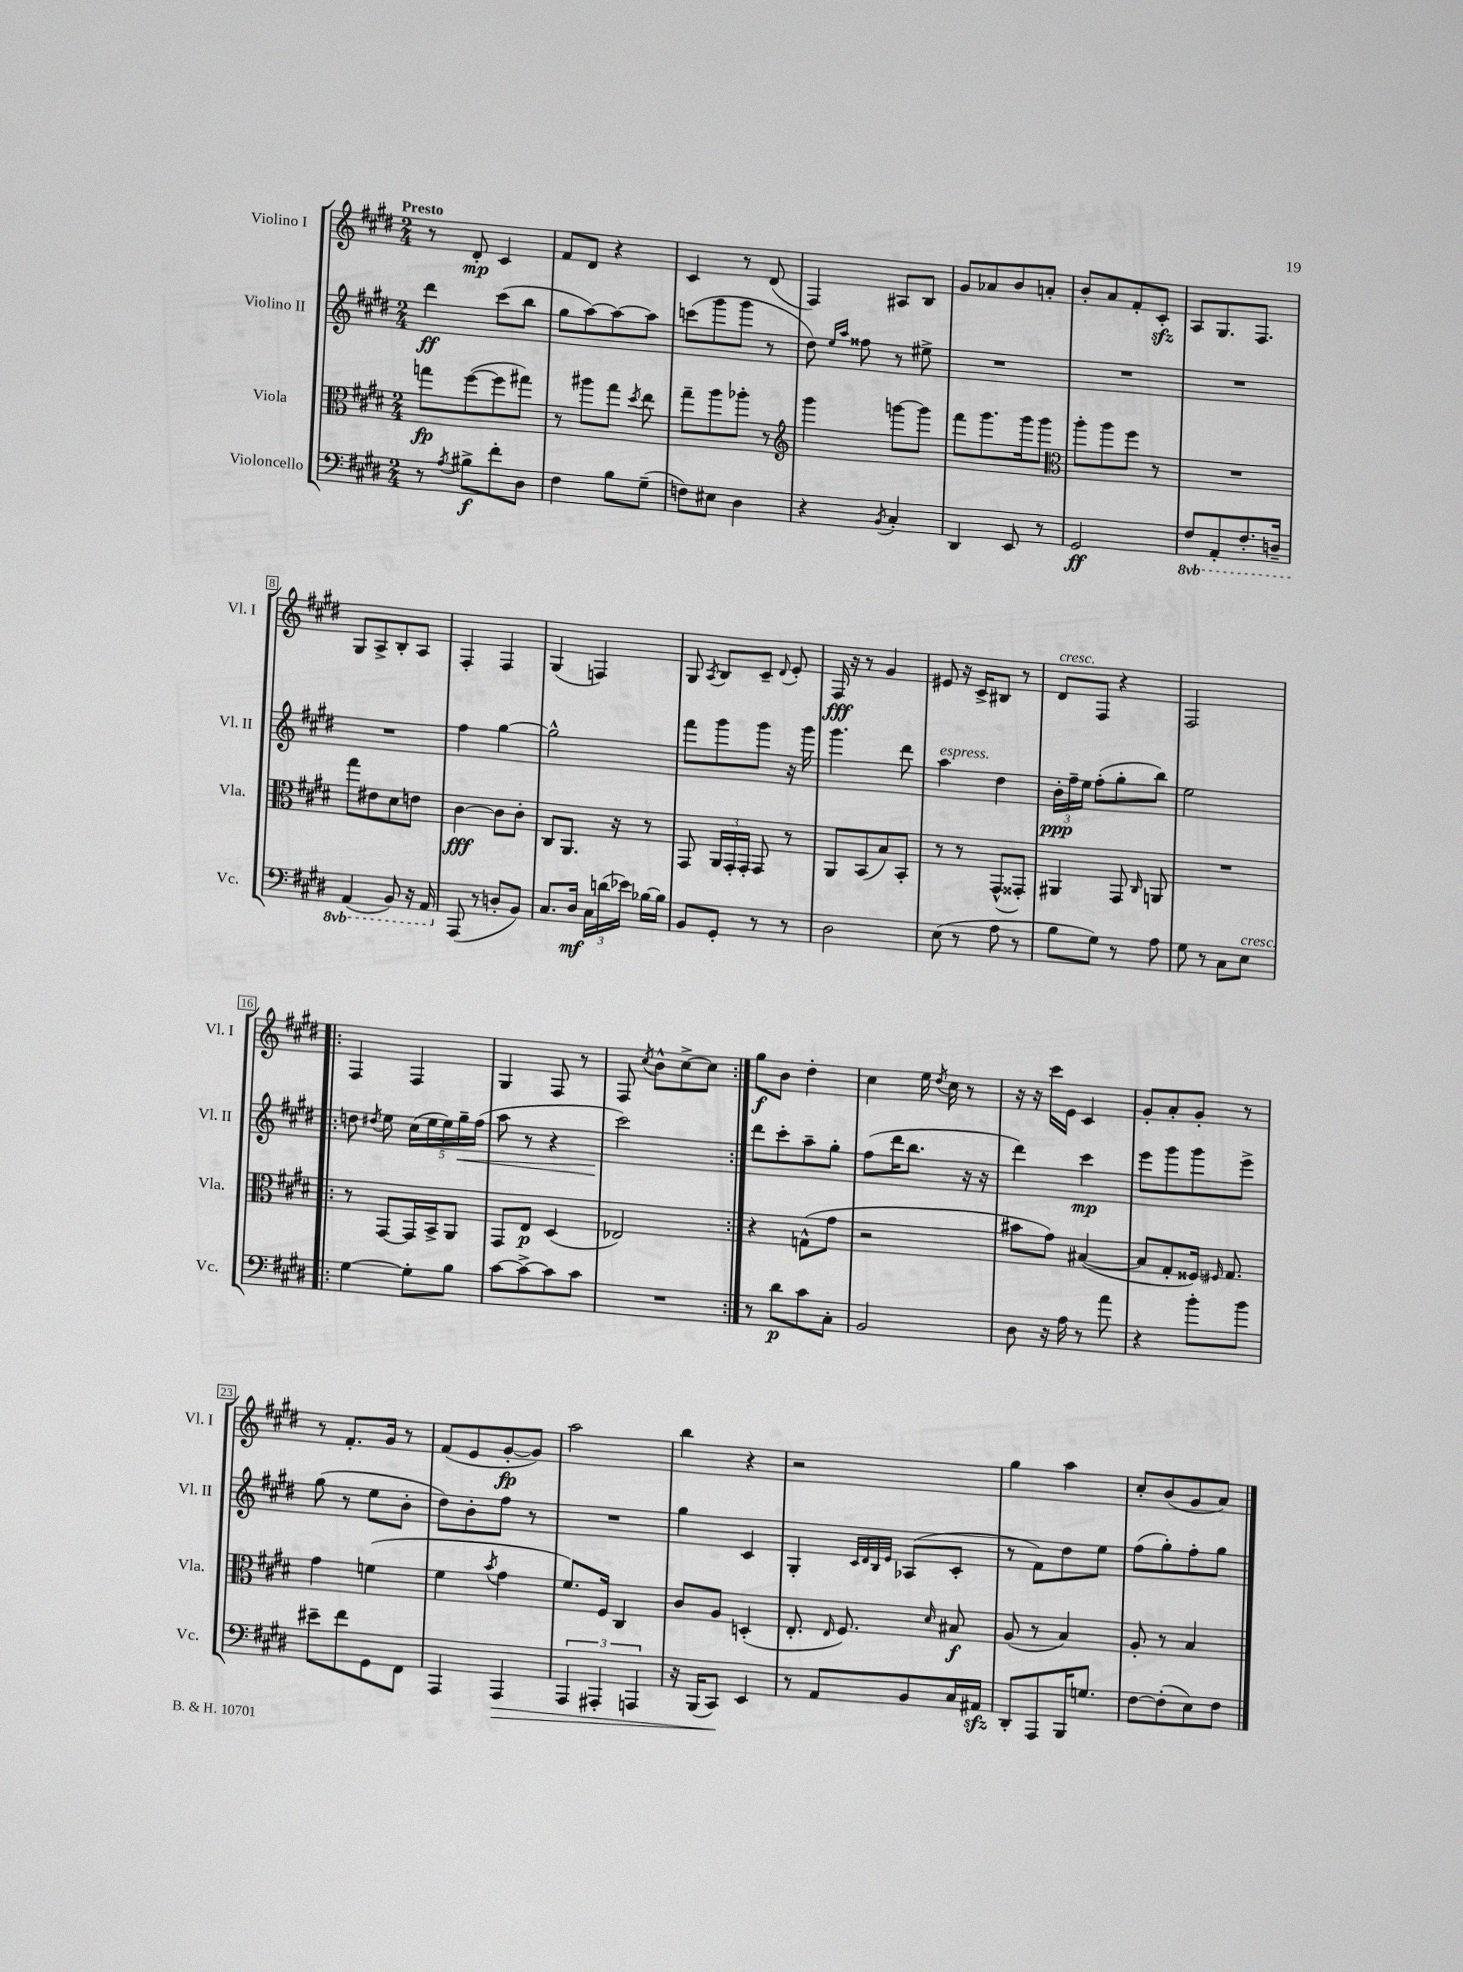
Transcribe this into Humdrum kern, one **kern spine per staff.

**kern	**kern	**kern	**kern
*staff4	*staff3	*staff2	*staff1
*clefF4	*clefC3	*clefG2	*clefG2
*k[f#c#g#d#]	*k[f#c#g#d#]	*k[f#c#g#d#]	*k[f#c#g#d#]
*M2/4	*M2/4	*M2/4	*M2/4
8r	8gg	4ddd#	8r
8qA	.	.	.
8B#^	([8ff#	.	8d#'
8f#'	8ff#]	(8ccc#	4c#
8D#	8gg#)	8bb	.
=	=	=	=
4F#	8r	8gg#	8f#
.	8aa#	[8aa)	8d#
8B	8gg#	8aa_	4r
.	8qdd#	.	.
(8G#~	8ee	8aa]	.
=	=	=	=
8F)	8gg#~	(8ccc	4c#
8E#	8aa	8ggg#	.
4D#	8aa-'	8ggg#	8r
.	8r	8r	(8d#
=	=	=	=
*	*clefG2	*	*
4r	4ggg#	8dd#)	4F#)
.	.	16qqee	.
.	.	16qqaa	.
.	.	8ff##	.
8qBB	.	.	.
4C#'	[8ggg	8r	8A#
.	8ggg]	8ee#^	8B
=	=	=	=
4DD#	8fff#	2r	8g#
.	8.ggg#	.	8a-
8EE	.	.	8b
.	16ggg#	.	.
8r	8ggg#	.	8a'
=	=	=	=
*	*clefC3	*	*
2GG#	8aa'	2r	8b'
.	8aa	.	8a
.	8ff#	.	8f#'
.	8r	.	8c#'
=	=	=	=
8FF#	2r	2r	8A
8AAA'	.	.	8.G#
8.FF#'	.	.	.
.	.	.	8.F#
16DD~	.	.	.
=	=	=	=
(4AAA	8gg#	2r	8G#
.	8e#	.	8A^
8BBB)	8d#	.	8B'
16r	8e	.	8A
16AAA	.	.	.
=	=	=	=
(8AAA	[4c#	4ff#	4F#'
8r	.	.	.
8D'	8c#]	[4gg#	4F#
8BB)	8c#'	.	.
=	=	=	=
8.C#	8C#	2gg#^^]	(4G#
.	8.AA	.	.
16D#	.	.	.
24C#	.	.	4F)
(24d	.	.	.
.	16r	.	.
24e-)	.	.	.
[16B-	8r	.	.
16B-]	.	.	.
=	=	=	=
8BB	8GG#	8fff#	8G#
.	.	.	8qA
8GG#'	24AA	8ggg#	8B
.	24GG#'	.	.
.	24GG#'	.	.
8r	8GG#	8ggg#	8c#~
.	.	.	8qqd#
8r	8r	16r	8e'
.	.	16ggg#	.
=	=	=	=
2D#	8AA	4.ggg#	16F#
.	.	.	16r
.	(8BB	.	8r
.	8B)	.	4g#
.	8BB'	8ddd#	.
=	=	=	=
(8E	8r	4aa	8e#
8r	8r	.	16r
.	.	.	16c#^
8A	(8GG#^^	4dd#	8B#
8r	8GG##')	.	8r
=	=	=	=
8B	4AA#	24b'	8d#
.	.	24ff#~	.
.	.	24ee	.
8G#)	.	(8ff#'	8F#
8r	8GG#	8gg#'	4r
.	16qqC#	.	.
8A	8AA	8bb)	.
=	=	=	=
8G#	2r	2ee	2F#
8r	.	.	.
8C#	.	.	.
8E	.	.	.
=!|:	=!|:	=!|:	=!|:
[4G#	8r	8dd	4F#
.	.	8qdd#	.
.	[8GG#	8ee	.
8G#']	16GG#]	(20cc#	4F#
.	.	20ee	.
.	16BB^	.	.
.	.	20ee)	.
8B	8AA	.	.
.	.	20gg#~	.
.	.	(20ff#	.
=	=	=	=
[8c#	8GG#	8aa	4G#
8c#^_	8E	8r	.
8c#]	(4D#	4r	8F#
8c#	.	.	8r
=	=	=	=
2r	2E-)	2ccc#)	8F#
.	.	.	8qcc#
.	.	.	8b^^
.	.	.	[8cc#^
.	.	.	8cc#]
=:|!	=:|!	=:|!	=:|!
8r	4r	8ddd#	8gg#
8d#	.	8ccc#'	8b
8c#	(8G^^	8aa~	4dd#'
8C#'	8g#	8gg#'	.
=	=	=	=
2BB	2r	(8ff#	4cc#
.	.	16ddd#	.
.	.	8.bb	.
.	.	.	16ee
.	.	.	8qdd#
.	.	.	16cc#
.	.	16r	8r
.	.	16r	.
=	=	=	=
8D#	8b#	4ddd#)	16r
.	.	.	16r
16r	8g#)	.	16ccc#
16A	.	.	16e
8r	([4B#	4ccc#	4c#
8a	.	.	.
=	=	=	=
4r	8B#]	8eee	8g#'
.	8G#'	8ggg#	8a'
8b'	16F##)	8ggg#	8g#'
.	16qqF#	.	.
.	8.G#	.	.
8b	.	8eee^	8r
=	=	=	=
8e#~	4g#	(8gg#	8r
8f#	.	8r	8.f#'
8GG#	(4f	8ee	.
.	.	.	16g#
8FF#	.	8b'	8r
=	=	=	=
4AAA	4f#	8dd#)	(8f#
.	.	8b'	8e
.	8qb	.	.
4AAA	4g#	8ff#	[8g#'
.	.	8r	8g#])
=	=	=	=
6AAA	8.f#)	2r	2aa
6AAA#'	.	.	.
.	16F#	.	.
.	4C#	.	.
6AAA	.	.	.
=	=	=	=
16r	8c#	4gg#	4bb
(16BBB	.	.	.
8CC#)	8A	.	.
4EE	(4D'	4c#	4r
=	=	=	=
8r	8.E'	4G#'	2r
8AA	.	.	.
.	16qqE	.	.
.	8.F#)	.	.
.	.	32qqc#	.
.	.	32qqd#	.
.	.	32qqB	.
.	.	32qqe	.
8BB	.	(8A-	.
.	16qqd#	.	.
16C#	8B#	8c#'	.
16AA#	.	.	.
=	=	=	=
8DD#'	(8A	8r	4gg#
8AAA	8r	8f#)	.
16BBB	4B)	8dd#	4aa
8.G	.	.	.
.	.	8ee	.
=	=	=	=
[8F#	8A'	(8ff#	8cc#'
(8F#']	8r	8gg#')	(8b
8E)	4B	8ff#'	8g#
8F#	.	8gg#	8a)
==	==	==	==
*-	*-	*-	*-
